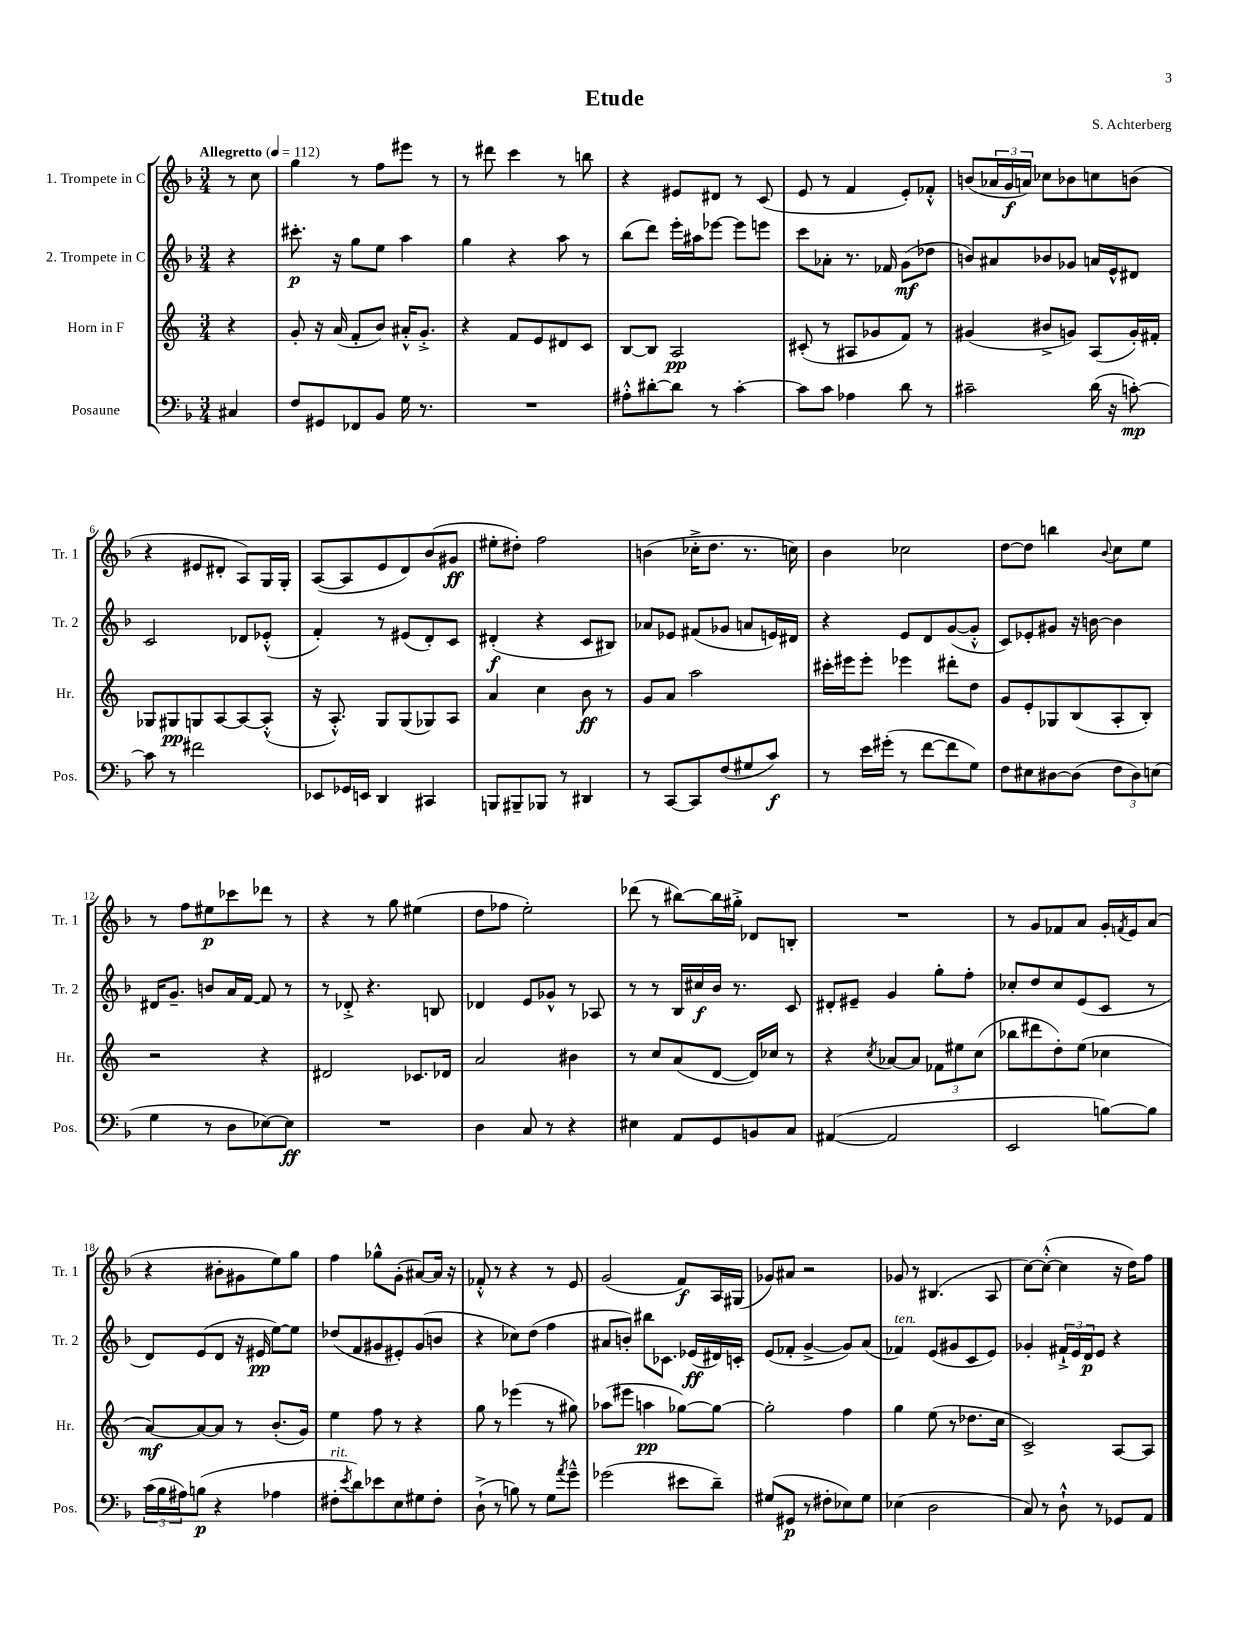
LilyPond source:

\header { title = "Etude" composer = "S. Achterberg" }
<<
\new StaffGroup <<
\new Staff = "s0" \with { instrumentName = "1. Trompete in C" shortInstrumentName = "Tr. 1" } {
    \clef treble \key f \major \numericTimeSignature \time 3/4 \partial 4 \tempo "Allegretto" 4 = 112
    r8 c''8 |
    g''4 r8 f''8 eis'''8 r8 |
    r8 dis'''8 c'''4 r8 b''8 |
    r4 eis'8 dis'8 r8 c'8( |
    e'8 r8 f'4 e'8-.) fes'8-.-^ |
    b'8( \tuplet 3/2 { aes'16 g'16\f a'16) } ces''8 bes'8 c''8 b'8( |
    r4 eis'8 dis'8-. a8) g16 g16-. |
    a8~( a8 e'8 d'8) bes'8( gis'8\ff |
    eis''8-. dis''8-.) f''2 |
    b'4( ces''16-.-> d''8. r8. c''16) |
    bes'4 ces''2 |
    d''8~ d''8 b''4 \appoggiatura { bes'8 } c''8 e''8 |
    r8 f''8 eis''8\p ces'''8 des'''8 r8 |
    r4 r8 g''8 eis''4( |
    d''8 fes''8 e''2-.) |
    des'''8( r8 bis''8~) bis''16 gis''16-.-> des'8 b8-. |
    R2. |
    r8 g'8 fes'8 a'8 g'16-. \acciaccatura { f'8 } e'16 a'8( |
    r4 bis'8-. gis'8 e''8) g''8 |
    f''4 ges''8-^ g'8-.( ais'8~) ais'16 r16 |
    fes'8-.-^ r8 r4 r8 e'8 |
    g'2( f'8\f) a16 gis16( |
    ges'8) ais'8 r2 |
    ges'8 r8 bis4.( a8 |
    c''8~) c''8~-.-^( c''4 r16 d''16) f''8 \bar "|." |
}
\new Staff = "s1" \with { instrumentName = "2. Trompete in C" shortInstrumentName = "Tr. 2" } {
    \clef treble \key f \major \numericTimeSignature \time 3/4 \partial 4
    r4 |
    cis'''8.-.\p r16 g''8 e''8 a''4 |
    g''4 r4 a''8 r8 |
    bes''8( d'''8) e'''16-. ais''16 ees'''8~ ees'''8 e'''8 |
    c'''8 aes'8-. r8. fes'16 g'8\mf( des''8 |
    b'8) ais'8 bes'8 ges'8 a'16 e'16-^ dis'8 |
    c'2 des'8 ees'8-.-^( |
    f'4-.) r8 eis'8( d'8-.) c'8 |
    dis'4-.\f( r4 c'8 bis8) |
    aes'8 ees'8 fis'8( ges'8 a'8 e'16) dis'16 |
    r4 e'8 d'8 g'8~( g'8-.-^ |
    c'8) ees'8-. gis'8 r16 b'16~ b'4 |
    dis'16 g'8.-- b'8 a'16 f'16~ f'8 r8 |
    r8 des'8-.-> r4. b8 |
    des'4 e'8 ges'8-^ r8 aes8 |
    r8 r8 bes16 cis''16\f bes'16 r8. c'8 |
    dis'8-. eis'8-- g'4 g''8-. f''8-. |
    ces''8-. d''8 ces''8 e'8( c'8 r8 |
    d'8) e'8( d'8 r16 eis'16\pp e''8~) e''8 |
    des''8( f'8 gis'8 eis'8-.) gis'8( b'8 |
    r4 ces''8) d''8( f''4 |
    ais'8 b'8-.) bis''8 ces'8. ees'16\ff( dis'16) c'16-. |
    e'8( fes'8-. g'4~-> g'8) a'8( |
    fes'4^\markup { \italic "ten." }) e'8( gis'8 c'8 e'8) |
    ges'4-. \tuplet 3/2 { fis'16-!-> e'16 d'16\p } e'8 r4 \bar "|." |
}
\new Staff = "s2" \with { instrumentName = "Horn in F" shortInstrumentName = "Hr." } {
    \clef treble \key c \major \numericTimeSignature \time 3/4 \partial 4
    r4 |
    g'8-. r16 a'16( f'8-. b'8) ais'16-.-^ g'8.-.-> |
    r4 f'8 e'8 dis'8 c'8 |
    b8~ b8 a2\pp |
    cis'8-.( r8 ais8 ges'8 f'8) r8 |
    gis'4( bis'8-> g'8) a8( g'16-.) fis'16-. |
    ges8 gis8\pp g8 a8~ a8~ a8-.-^( |
    r16 a8.-.-^) g8 g8( ges8) a8 |
    a'4 c''4 b'8\ff r8 |
    g'8 a'8 a''2 |
    cis'''16-. eis'''16 eis'''8-. ees'''4 dis'''8-. d''8 |
    g'8 e'8-. ges8 b8( a8-. b8-.) |
    r2 r4 |
    dis'2 ces'8. des'16 |
    a'2 bis'4 |
    r8 c''8 a'8( d'8~ d'16) ces''16 r8 |
    r4 \acciaccatura { c''8 } aes'8~ aes'8 \tuplet 3/2 { fes'8 eis''8 c''8( } |
    bes''8 dis'''8 d''8-.) e''8( ces''4 |
    a'8~\mf) a'8~ a'8 r8 b'8.-.( g'16) |
    e''4 f''8 r8 r4 |
    g''8 r8 ees'''4( r8 gis''8) |
    aes''8( eis'''8 a''4\pp ges''8~) ges''8~ |
    ges''2-. f''4 |
    g''4 e''8( r8 des''8. c''16 |
    c'2->) a8~ a8 \bar "|." |
}
\new Staff = "s3" \with { instrumentName = "Posaune" shortInstrumentName = "Pos." } {
    \clef bass \key f \major \numericTimeSignature \time 3/4 \partial 4
    cis4 |
    f8 gis,8 fes,8 bes,8 g16 r8. |
    R2. |
    ais8-.-^ dis'8~-. dis'8 r8 c'4~-. |
    c'8 c'8 aes4 d'8 r8 |
    cis'2-- d'16( r16 c'8~-.\mp) |
    c'8 r8 fis'2 |
    ees,8 ges,16 e,16 d,4 cis,4 |
    b,,8 bis,,8-- bes,,8 r8 dis,4 |
    r8 c,8~ c,8 f8( gis8 c'8\f) |
    r8 e'16 gis'16-.( r8 f'8~ f'8 g8) |
    f8 eis8 dis8~ dis8( \tuplet 3/2 { f8 dis8) e8( } |
    g4 r8 d8 ees8~) ees8\ff |
    R2. |
    d4 c8 r8 r4 |
    eis4 a,8 g,8 b,8 c8 |
    ais,4~( ais,2 |
    e,2 b8~) b8 |
    \tuplet 3/2 { c'16( bes16 ais16) } b8\p( r4 aes4 |
    fis8-.^\markup { \italic "rit." } \acciaccatura { e'8 } d'8) ees'8 e8 gis8 fis8-. |
    d8-!->( r8 b8) r8 g8 \acciaccatura { a'8 } g'8---^ |
    ges'2( eis'8 d'8--) |
    gis8( gis,8\p r8 fis8-. ees8) gis8 |
    ees4( d2 |
    c8) r8 d8-!-^ r8 ges,8 a,8 \bar "|." |
}
>>
>>
